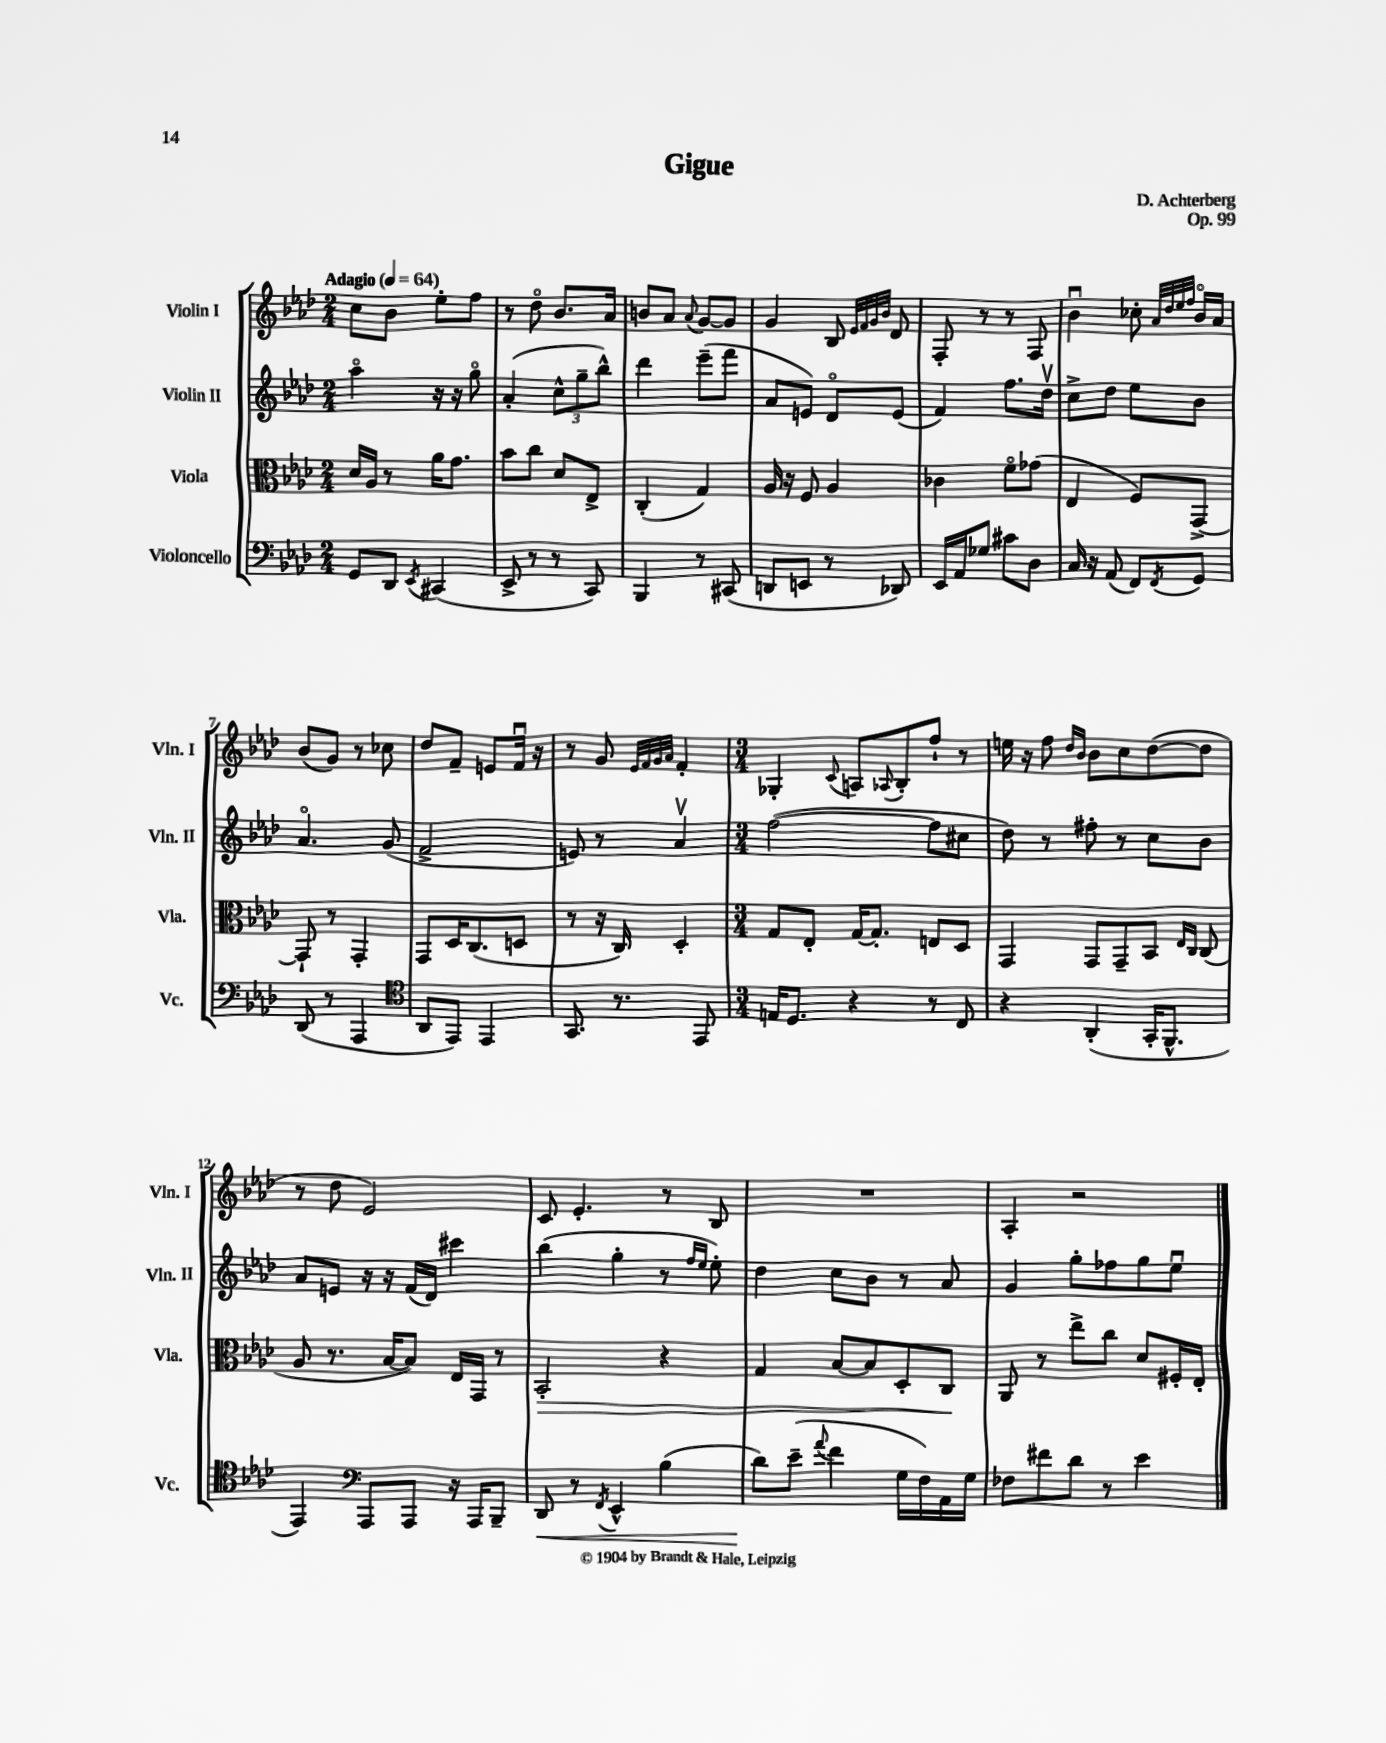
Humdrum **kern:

**kern	**kern	**kern	**kern
*staff4	*staff3	*staff2	*staff1
*clefF4	*clefC3	*clefG2	*clefG2
*k[b-e-a-d-]	*k[b-e-a-d-]	*k[b-e-a-d-]	*k[b-e-a-d-]
*M2/4	*M2/4	*M2/4	*M2/4
*MM64	*MM64	*MM64	*MM64
8GG/L	16d-/LL	4aa-o\	8cc\L
.	16A-/JJ	.	.
8DD-/J	8r	.	8b-\J
8qEE-/	.	.	.
(4CC#/	16a-\LK	16r	8ee-'\L
.	8.g\J	16r	.
.	.	8ggo\	8ff\J
=	=	=	=
8EE-^/	8b-\L	(4a-'/	8r
8r	8cc\J	.	8dd-o\
8r	8d-/L	12cc^^\L	8.b-/L
.	.	12gg~\	.
8CC/)	8E-^/J	.	.
.	.	12bb-^^\J)	.
.	.	.	16a-/Jk
=	=	=	=
4BBB-/	(4C'/	4ddd-\	8b/L
.	.	.	8a-/J
.	.	.	8qqa-/
8r	4G/)	(8eee-~\L	[8g/L
(8CC#/	.	8fff\J	8g/]J
=	=	=	=
8DD/L	16A-/	8a-/L	4g/
.	16r	.	.
8EE/J	8F/	8e/J)	.
8r	4A-/	8d-o/L	8B-/
.	.	.	32qqe-/LLL
.	.	.	32qqf/
.	.	.	32qqg/
.	.	.	32qqb-/JJJ
8DD-/)	.	(8e/J	8d-/
=	=	=	=
16EE-/LL	4c-\	4f/)	8F'/
16AA-/J	.	.	.
8G-/J	.	.	8r
8c#\L	8fo\L	8.ff\L	8r
8D-\J	(8g-\J	.	8F/
.	.	16dd-v\Jk	.
=	=	=	=
16C/	4E-/	8cc^\L	4b-u\
16r	.	.	.
(8AA-/	.	8dd-\J	.
8FF/L)	8F/L)	8ee-\L	8cc-'\
.	.	.	32qqa-/LLL
.	.	.	32qqdd-/
.	.	.	32qqee-/
8qFF/	.	.	32qqff/JJJ
8GG/J	[8GG^/J	8b-\J	16b-o/LL
.	.	.	16a-/JJ
=	=	=	=
(8DD-/	8GG`/]	4.a-o/	(8b-/L
8r	8r	.	8g/J)
4AAA-/	4GG'/	.	8r
.	.	(8g/	8cc-\
=	=	=	=
*clefC4	*	*	*
8AA-/L	8GG/L	2f^/	8dd-/L
8EE-/J)	16D-/K	.	8f~/J
.	(8.C/	.	.
4EE-/	.	.	8e/L
.	8D/J	.	16fu/Jk
.	.	.	16r
=	=	=	=
8.GG/	8r	8e/)	8r
.	16r	8r	8g/
8.r	16C/)	.	.
.	.	.	32qqe-/LLL
.	.	.	32qqf/
.	.	.	32qqg/
.	.	.	32qqa-/JJJ
.	4D-'/	4a-v/	4f'/
8EE-/	.	.	.
=	=	=	=
*M3/4	*M3/4	*M3/4	*M3/4
16E/LK	8G/L	([2ff\	4G-'/
8.D-/J	.	.	.
.	8E-'/J	.	.
.	.	.	8qqc/
4r	[16G/LK	.	8A/L
.	8.G'/]J	.	.
.	.	.	8qqA-/
.	.	.	8B-'/
8r	8E/L	8ff\]L	8ff`/J
8C/	8D-/J	8cc#\J	8r
=	=	=	=
4r	4GG/	8dd-\)	16ee\
.	.	.	16r
.	.	8r	8ff\
.	.	.	16qqdd-/LL
.	.	.	16qqb-/JJ
(4AA-'/	8GG/L	8ff#'\	8b-\L
.	8GG~/	8r	8cc\
16GG'/LK	8BB-/J	8cc\L	([8dd-\
8.FF^^/J	.	.	.
.	16qqE-/LL	.	.
.	16qqC/JJ	.	.
.	(8C/	8b-\J	8dd-\]J
=	=	=	=
4EE-/)	8A-/	8a-/L	8r
.	8.r	8e/J	8dd-\
*clefF4	*	*	*
8AAA-/L	.	16r	2e-/)
.	[16B-/LK	16r	.
8AAA-/J	8B-/]J)	(16f/LL	.
.	.	16d-/JJ)	.
16r	16E-/LL	4ccc#\	.
16AAA-/LK	16GG/JJ	.	.
8BBB-~/J	8r	.	.
=	=	=	=
8DD-/	2BB-'/	(4bb-\	8c/
8r	.	.	4.e-'/
8qFF/	.	.	.
4EE-^^/	.	4gg'\	.
(4B-\	4r	8r	8r
.	.	16qqff/LL	.
.	.	16qqee-/JJ	.
.	.	8ee-'\)	8B-/
=	=	=	=
8d-\L)	4G/	4dd-\	2.r
(8e-~\J	.	.	.
8qqa-/	.	.	.
4f\	[8B-/L	8cc\L	.
.	8B-/]	8b-\J	.
16G\LL	8D-'/	8r	.
16F\)	.	.	.
16AA-\	8C/J	8a-/	.
16G\JJ	.	.	.
=	=	=	=
8F-\L	8AA-/	4g/	4A-'/
8f#\	8r	.	.
8d-\J	8ee-^\L	8gg'\L	2r
8r	8cc\J	8ff-\	.
4e-\	8d-/L	8gg\	.
.	16F#'/L	8ee-u\J	.
.	16E-'/JJ	.	.
==	==	==	==
*-	*-	*-	*-
